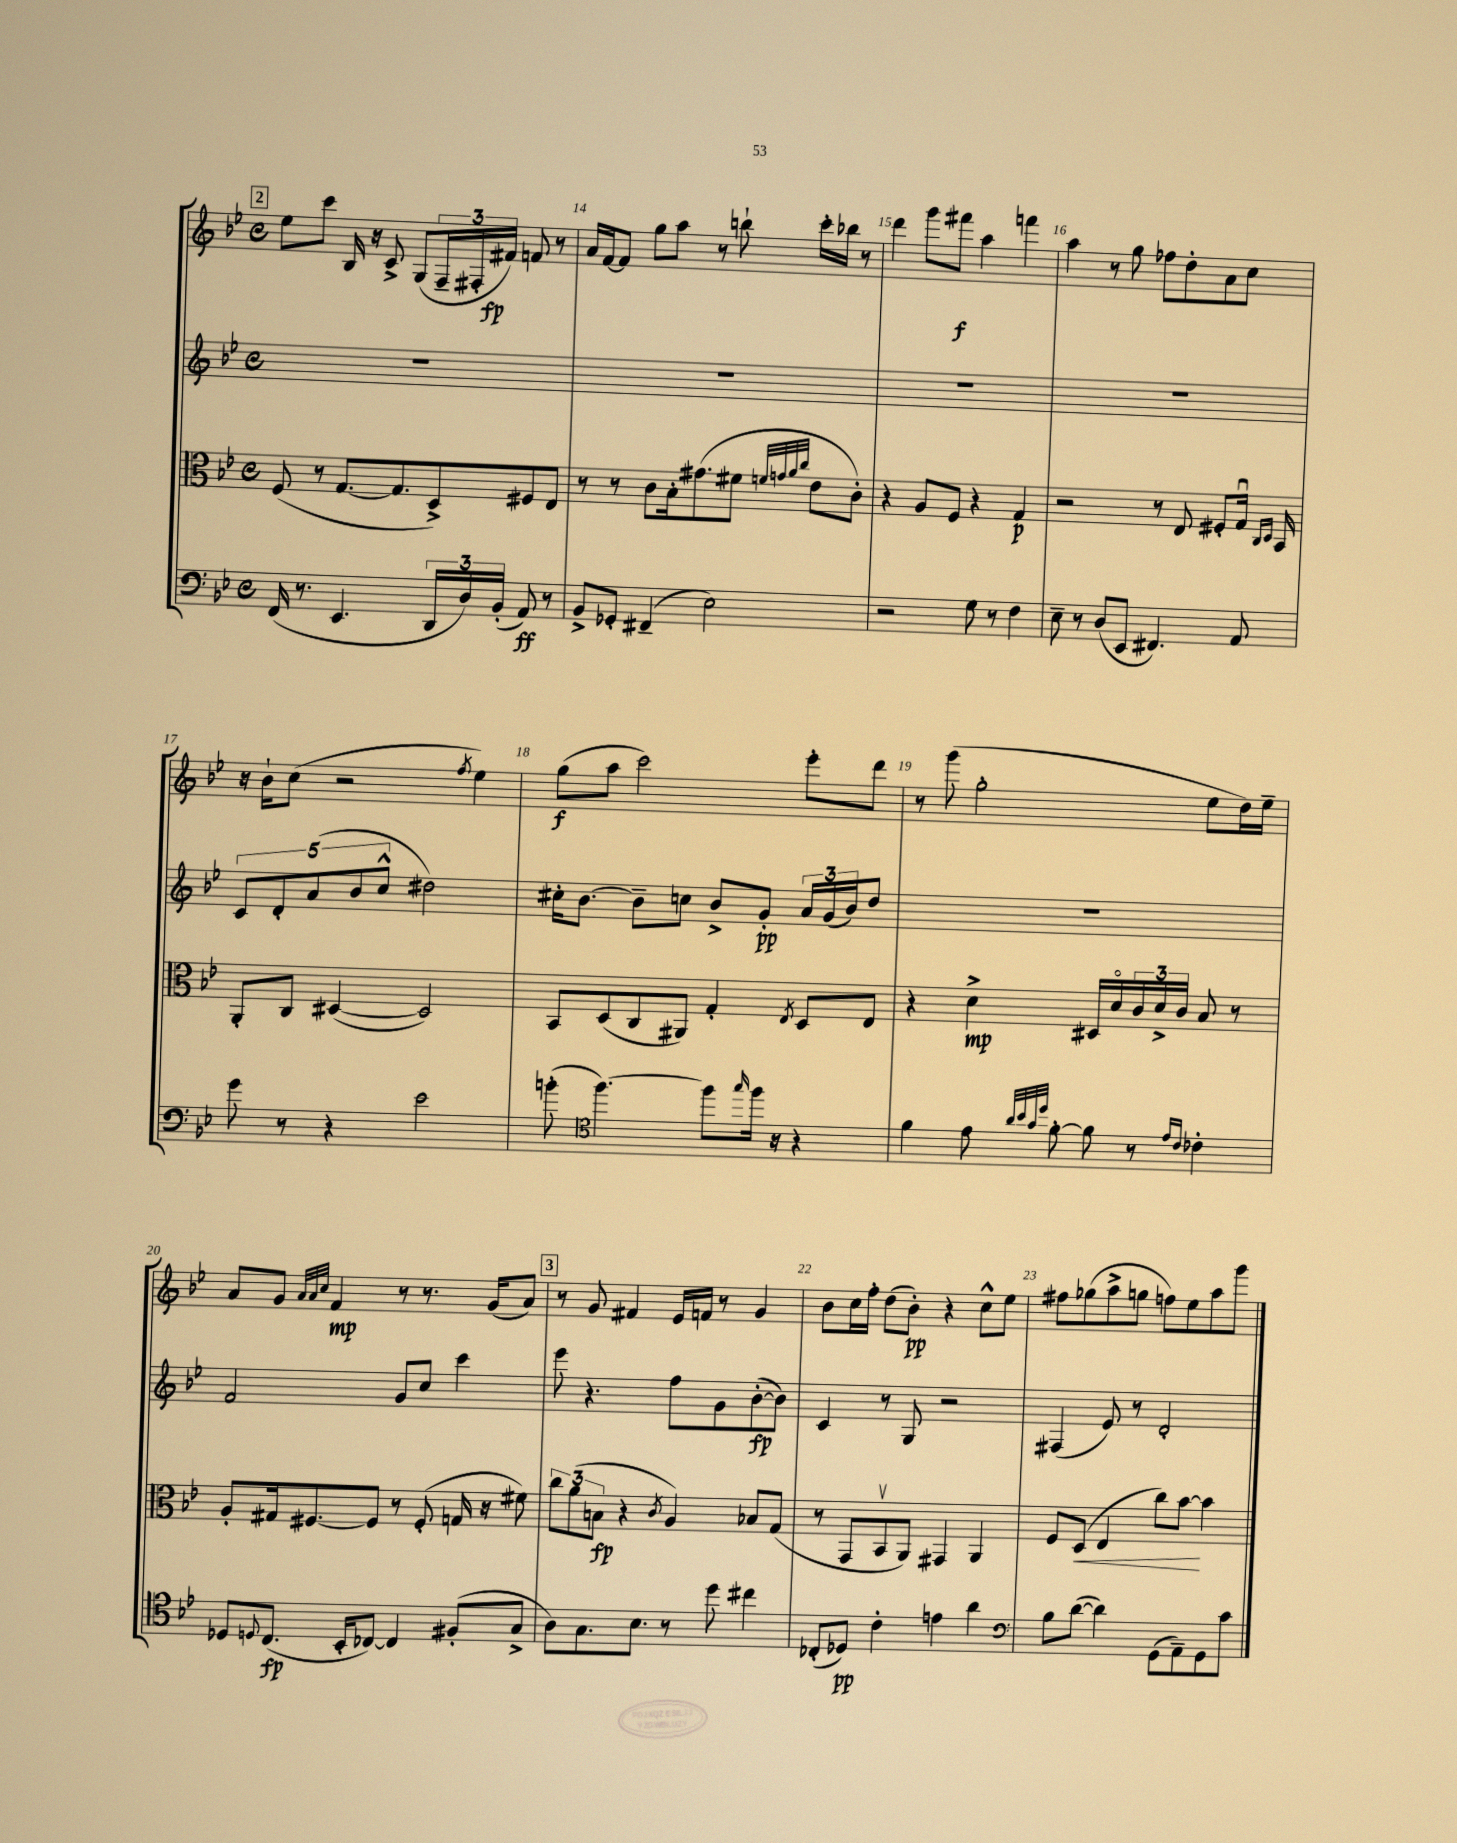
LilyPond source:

<<
\new StaffGroup <<
\new Staff = "s0" {
    \clef treble \key bes \major \defaultTimeSignature \time 4/4
    \mark \markup { \box "2" } ees''8 c'''8 bes16 r16 c'8-> g8( \tuplet 3/2 { f16-- fis16-. fis'16\fp) } f'8 r8 |
    a'16 f'16~ f'8 g''8 a''8 r8 b''8-! c'''16-. bes''16 r8 |
    d'''4 g'''8 fis'''8\f a''4 f'''4 |
    a''4 r8 g''8 fes''8 d''8-. a'8 c''8 |
    r16 bes'16-! c''8( r2 \acciaccatura { f''8 } ees''4) |
    g''8\f( a''8 c'''2) ees'''8-. d'''8 |
    r8 g'''8( g''2-. ees''8 d''16) ees''16-- |
    a'8 g'8 \grace { a'32 a'32 c''32 } f'4\mp r8 r8. g'16( a'8) |
    \mark \markup { \box "3" } r8 g'8 fis'4 ees'16 f'16 r8 g'4 |
    bes'8 c''16 f''16-. d''8( bes'8-.\pp) r4 c''8-^ ees''8 |
    fis''8 ges''8( a''8-> g''8 f''8) ees''8 a''8 g'''8 \bar "|." |
}
\new Staff = "s1" {
    \clef treble \key bes \major \defaultTimeSignature \time 4/4
    \mark \markup { \box "2" } R1 |
    R1 |
    R1 |
    R1 |
    \tuplet 5/4 { c'8 d'8-. a'8( bes'8 c''8-^ } dis''2) |
    cis''16-. bes'8.~ bes'8-- c''8 bes'8-> g'8-.\pp \tuplet 3/2 { a'16 g'16( bes'16) } d''8 |
    R1 |
    f'2 g'8 c''8 c'''4 |
    \mark \markup { \box "3" } ees'''8 r4. f''8 g'8 bes'8~-.\fp( bes'8) |
    c'4 r8 g8 r2 |
    fis4( ees'8) r8 d'2-. \bar "|." |
}
\new Staff = "s2" {
    \clef alto \key bes \major \defaultTimeSignature \time 4/4
    \mark \markup { \box "2" } f8( r8 g8.~ g8. d8->) fis8 ees8 |
    r8 r8 c'8 bes16-. gis'8.( fis'8 \grace { f'32 g'32 a'32 c''32 } ees'8 c'8-.) |
    r4 a8 f8 r4 g4\p |
    r2 r8 ees8 fis8-. g16\downbow \grace { c16 d16 } bes,16 |
    a,8-. c8 dis4~( dis2) |
    bes,8 d8( c8 ais,8) g4-. \acciaccatura { ees8 } d8 ees8 |
    r4 d'4->\mp dis16 d'16\flageolet \tuplet 3/2 { c'16 d'16-> c'16 } bes8 r8 |
    a8-. gis16 fis8.~ fis8 r8 fis8-.( g16 r16 fis'8) |
    \mark \markup { \box "3" } \tuplet 3/2 { c''8 a'8( b8\fp } r4 \acciaccatura { c'8 } a4) bes8 g8( |
    r8 g,8 bes,8\upbow a,8) gis,4 a,4 |
    f8 d8\<( ees4 c''8) bes'8~\! bes'4 \bar "|." |
}
\new Staff = "s3" {
    \clef bass \key bes \major \defaultTimeSignature \time 4/4
    \mark \markup { \box "2" } f,16( r8. ees,4. \tuplet 3/2 { d,16 d16) bes,16-.( } a,8\ff) r8 |
    bes,8-> ges,8-. fis,4--( ees2) |
    r2 g8 r8 f4 |
    ees8-- r8 d8( ees,8 fis,4.) a,8 |
    g'8 r8 r4 ees'2 |
    b'8-.( \clef tenor f''4.~) f''8 \grace { g''16 } f''16 r16 r4 |
    f'4 ees'8 \grace { a'32 bes'32 g'32 d''32 } f'8~-. f'8 r8 \grace { ees'16 c'16 } ces'4-. |
    des8 \appoggiatura { d8 } c8.\fp( bes,16-. ces8~) ces4 fis8-.( g8-> |
    \mark \markup { \box "3" } a8) g8. bes8. r8 d''8 cis''4 |
    ces8-.( des8\pp) c'4-. e'4 a'4 |
    \clef bass bes8 d'8~( d'4) g,8( a,8--) g,8 c'8 \bar "|." |
}
>>
>>
\layout { \context { \Score currentBarNumber = #13 \override BarNumber.break-visibility = ##(#f #t #t) barNumberVisibility = #all-bar-numbers-visible } }
